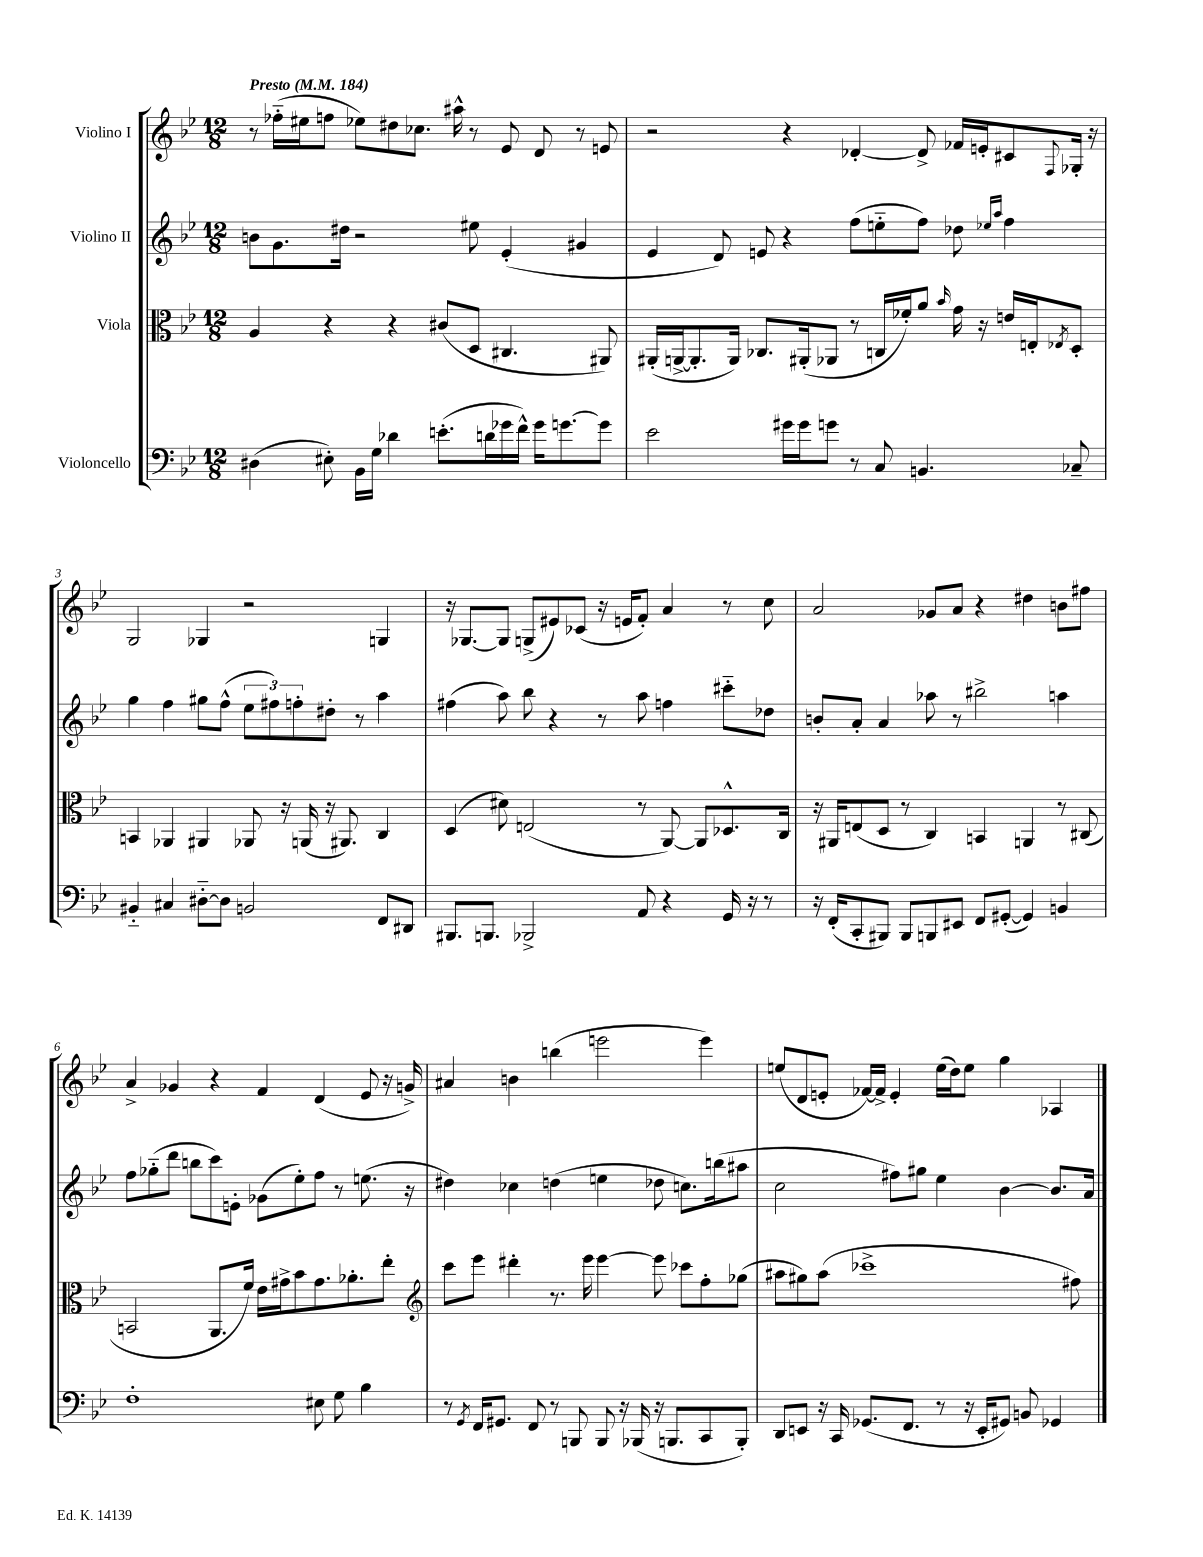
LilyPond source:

<<
\new StaffGroup <<
\new Staff = "s0" \with { instrumentName = "Violino I" } {
    \clef treble \key bes \major \numericTimeSignature \time 12/8 \tempo "Presto" 4 = 184
    r8 fes''16-_( eis''16 f''8 ees''8) dis''8 ces''8. ais''16-^ r8 ees'8 d'8 r8 e'8 |
    r2 r4 des'4~-. des'8-> fes'16 e'16-. cis'8 \appoggiatura { f8 } ges16-. r16 |
    g2 ges4 r2 g4 |
    r16 ges8.~ ges8 g8->( eis'8) ces'8( r16 e'16 f'8-.) a'4 r8 c''8 |
    a'2 ges'8 a'8 r4 dis''4 b'8 fis''8 |
    a'4-> ges'4 r4 f'4 d'4( ees'8 r16 g'16->) |
    ais'4 b'4 b''4( e'''2 e'''4) |
    e''8( d'8 e'8-. fes'16~) fes'16-> e'4-. e''16( d''16) e''8 g''4 aes4 \bar "|." |
}
\new Staff = "s1" \with { instrumentName = "Violino II" } {
    \clef treble \key bes \major \numericTimeSignature \time 12/8
    b'8 g'8. dis''16 r2 eis''8 ees'4-.( gis'4 |
    ees'4 d'8) e'8 r4 f''8( e''8-_ f''8) des''8 \grace { ees''16 a''16 } f''4 |
    g''4 f''4 gis''8 f''8-^( \tuplet 3/2 { ees''8 fis''8) f''8-. } dis''8-. r8 a''4 |
    fis''4( a''8) bes''8 r4 r8 a''8 f''4 cis'''8-_ des''8 |
    b'8-. a'8-. a'4 aes''8 r8 bis''2-> a''4 |
    f''8 ges''8-_( d'''8 b''8 c'''8) e'8-. ges'8( ees''8-.) f''8 r8 e''8.( r16 |
    dis''4) ces''4 d''4( e''4 des''8 c''8.) b''16( ais''8 |
    c''2 fis''8) gis''8 ees''4 bes'4~ bes'8. a'16 \bar "|." |
}
\new Staff = "s2" \with { instrumentName = "Viola" } {
    \clef alto \key bes \major \numericTimeSignature \time 12/8
    a4 r4 r4 cis'8( d8 cis4. ais,8) |
    ais,16-.( a,16~-> a,8.-. a,16) ces8. ais,16-.( aes,8 r8 c16 fes'16-.) a'8 \grace { bes'16 } g'16 r16 e'16 e16-. \acciaccatura { ees8 } d8-. |
    b,4 aes,4 ais,4 aes,8 r16 a,16( r16 ais,8.) c4 |
    d4( dis'8) e2( r8 a,8~) a,8 des8.-^ c16 |
    r16 ais,16 e8( d8 r8 c4) b,4 a,4 r8 cis8( |
    b,2 a,8. f'16) ees'16 gis'16-> bes'8 gis'8. aes'8.-. ees''8-. |
    \clef treble c'''8 ees'''8 dis'''4-. r8. ees'''16 ees'''4~ ees'''8 ces'''8 f''8-. ges''8( |
    ais''8 gis''8) ais''8( ces'''1-> fis''8) \bar "|." |
}
\new Staff = "s3" \with { instrumentName = "Violoncello" } {
    \clef bass \key bes \major \numericTimeSignature \time 12/8
    dis4( eis8-.) bes,16 g16 des'4 e'8.-.( d'16 ges'16 f'16-^) ges'16 g'8.~ g'8 |
    ees'2 gis'16 gis'16 g'8 r8 c8 b,4. ces8-- |
    bis,4-_ cis4 dis8~-_ dis8 b,2 f,8 dis,8 |
    bis,,8. b,,8. bes,,2-> a,8 r4 g,16 r16 r8 |
    r16 f,16-.( c,8-. bis,,8) bis,,8 b,,8 eis,8 f,8 gis,8~-.( gis,4) b,4 |
    f1-. eis8 g8 bes4 |
    r8 \acciaccatura { g,8 } f,16 gis,8. f,8 r8 b,,8 b,,8 r16 bes,,16( r16 b,,8. c,8 b,,8-.) |
    d,8 e,8 r16 c,16 ges,8.( f,8. r8 r16 e,16-. gis,8) b,8 ges,4 \bar "|." |
}
>>
>>
